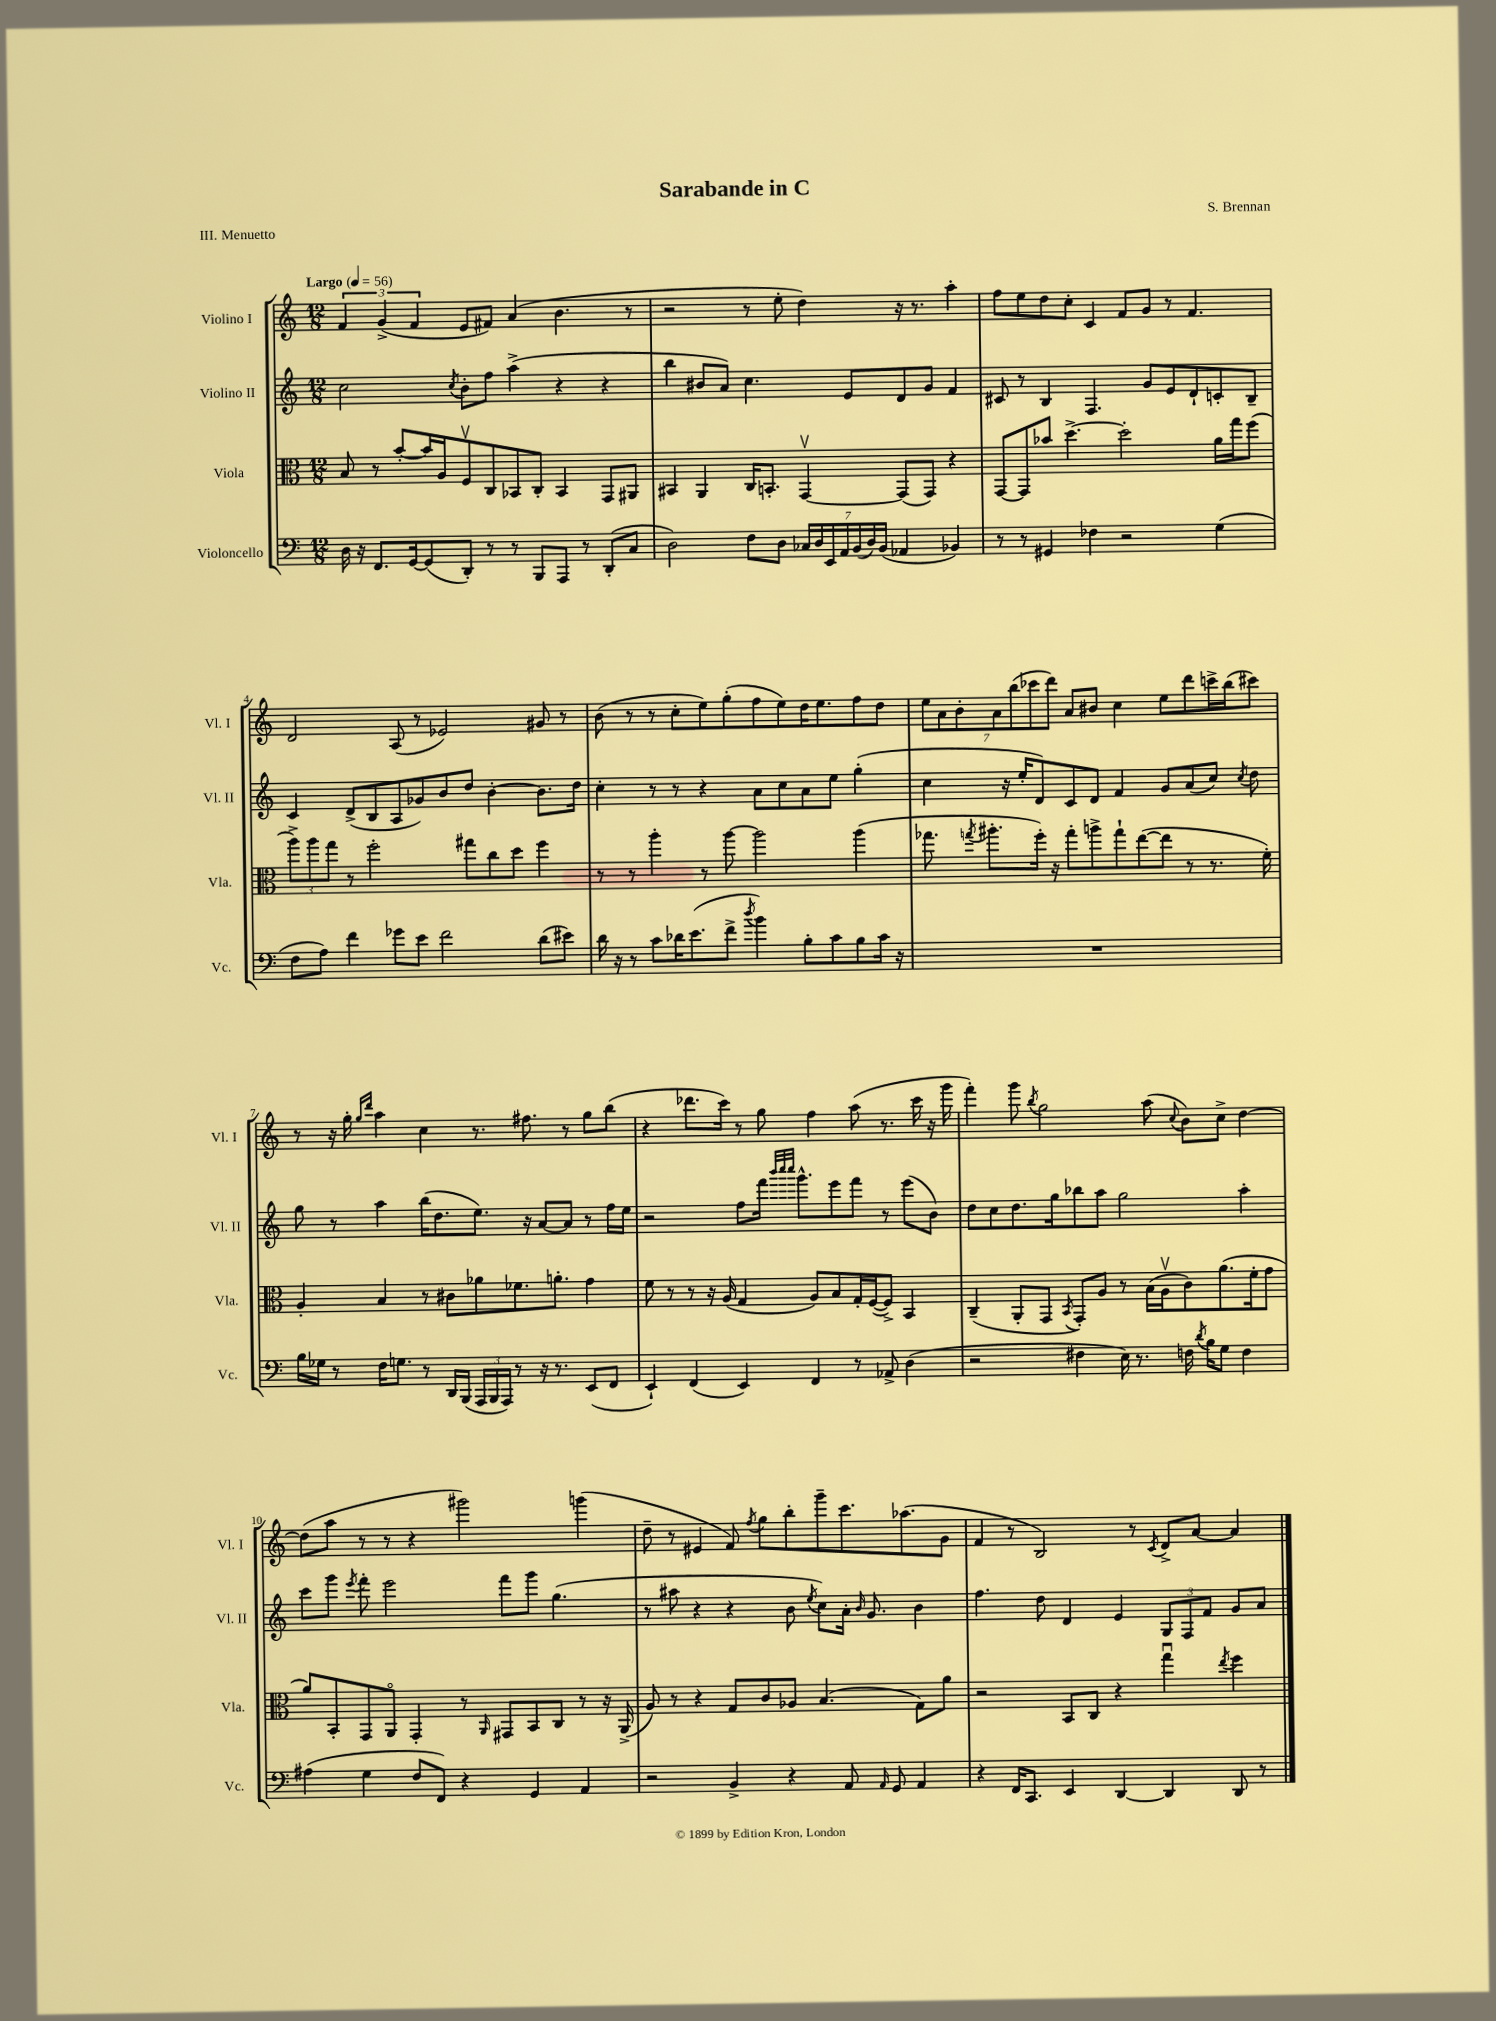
\header { title = "Sarabande in C" composer = "S. Brennan" piece = "III. Menuetto" }
<<
\new StaffGroup <<
\new Staff = "s0" \with { instrumentName = "Violino I" shortInstrumentName = "Vl. I" } {
    \clef treble \key c \major \numericTimeSignature \time 12/8 \tempo "Largo" 4 = 56
    \autoBeamOff \tuplet 3/2 { f'4 g'4->( f'4 } e'8[ fis'8]) a'4( b'4. r8 |
    r2 r8 e''8-. d''4) r16 r8. a''4-. |
    f''8[ e''8 d''8 c''8]-. c'4 f'8[ g'8] r8 f'4. |
    d'2 a8( r8 ees'2) gis'8 r8 |
    b'8( r8 r8 c''8[-. e''8) g''8-.( f''8 e''8) d''16 e''8. f''8 d''8] |
    \tuplet 7/4 { e''8[ a'8 b'8-. a'8 b''8( ces'''8 d'''8]) } a'8[ bis'8] c''4 e''8[ d'''8 c'''16-> b''16( cis'''8]) |
    r8 r16 g''16-. \grace { g''16[ d'''16] } a''4 c''4 r8. fis''8. r8 g''8[ b''8]( |
    r4 des'''8.[ c'''16]) r8 g''8 f''4 a''8( r8. c'''16 r16 g'''16 |
    f'''4-.) g'''8 \acciaccatura { b''8 } g''2 a''8( \appoggiatura { c''8 } b'8[) c''8]-> d''4~ |
    d''8[( a''8] r8 r8 r4 gis'''2) g'''4( |
    d''8-- r8 eis'4 f'8) \acciaccatura { f''8 } g''8[ b''8-. g'''8-- c'''8. aes''8.( g'8] |
    f'4 r8 b2) r8 \acciaccatura { c'8 } d'8[-> a'8]~ a'4 \bar "|." |
}
\new Staff = "s1" \with { instrumentName = "Violino II" shortInstrumentName = "Vl. II" } {
    \clef treble \key c \major \numericTimeSignature \time 12/8
    \autoBeamOff c''2 \acciaccatura { c''8 } b'8[-. f''8] a''4->( r4 r4 |
    b''4 bis'8[ a'8]) c''4. e'8[ d'8 g'8] f'4 |
    cis'8 r8 b4 f4. g'8[ e'8 d'8-! c'8-. b8]-- |
    c'4 d'8[->( b8 a8 ges'8) b'8 d''8] b'4~-. b'8.[ d''16] |
    c''4-. r8 r8 r4 a'8[ c''8 a'8 e''8] g''4-.( |
    c''4 r16 e''16[-. d'8) c'8 d'8] f'4 g'8[ a'8( c''8]) \acciaccatura { c''8 } d''8 |
    g''8 r8 a''4 b''16[( d''8. e''8.]) r16 a'8[~ a'8] r8 f''16[ e''16] |
    r2 f''8[ f'''16] \grace { b'''32[ c''''32 c''''32] } g'''8.[-^ e'''8 f'''8] r8 e'''8[( b'8]) |
    d''8[ c''8 d''8. g''16 bes''8 a''8] g''2 a''4-. |
    c'''8[ g'''8] \acciaccatura { e'''8 } f'''8-. e'''2 f'''8[ g'''8] g''4.( |
    r8 ais''8 r4 r4 b'8 \acciaccatura { e''8 } c''8[) a'16]-. \grace { b'16 } g'8. b'4 |
    f''4. d''8 d'4 e'4 \tuplet 3/2 { g8[ f8 f'8] } g'8[ a'8] \bar "|." |
}
\new Staff = "s2" \with { instrumentName = "Viola" shortInstrumentName = "Vla." } {
    \clef alto \key c \major \numericTimeSignature \time 12/8
    \autoBeamOff b8 r8 b'8[~-. b'16 a16 f8\upbow c8 bes,8 c8]-. bes,4 g,8[ ais,8] |
    bis,4 a,4 c16[ b,8.]-. g,4~\upbow g,8[( g,8]) r4 |
    g,8[~ g,8 bes'8] d''4.~-> d''2-. a'16[ g''16 f''8]( |
    \tuplet 3/2 { a''8[->) a''8 g''8] } r8 f''2-. gis''8[ c''8 d''8] f''4 |
    r8 r8 a''4-. r8 a''8~ a''2 a''4( |
    ges''8. \acciaccatura { g''8 } ais''8.[-. f''16]-.) r16 g''8[-. a''8-> g''8-! e''8~( e''8] r8 r8. f'16-.) |
    a4-. b4 r8 cis'8[ aes'8 fes'8. a'8.]-. g'4 |
    f'8 r8 r8 r16 a16( g4 a8[) b8 g16-. f16~( f8]->) b,4 |
    c4--( a,8[-. g,8] \acciaccatura { b,8 } g,8[-.) a8] r8 b16[( a16\upbow c'8) a'8.( f'16-. g'8] |
    a'8[) b,8-. g,8 a,8]\flageolet g,4-. r8 \grace { a,16 } gis,8[ b,8 c8] r8 r16 a,16->( |
    a8) r8 r4 g8[ c'8 aes8] b4.( g8[) a'8] |
    r2 b,8[ c8] r4 g''4\downbow \acciaccatura { e''8 } f''4 \bar "|." |
}
\new Staff = "s3" \with { instrumentName = "Violoncello" shortInstrumentName = "Vc." } {
    \clef bass \key c \major \numericTimeSignature \time 12/8
    \autoBeamOff d16 r16 f,8.[ g,16~ g,8( d,8]-.) r8 r8 b,,8[ a,,8] r8 d,8[-.( c8] |
    d2) f8[ d8] \tuplet 7/4 { ces16[ d16 e,16 a,16 b,16( d16) b,16]( } aes,4 bes,4) |
    r8 r8 gis,4 fes4 r2 g4( |
    f8[ a8]) f'4 ges'8[ e'8] f'2 d'8[( eis'8]) |
    d'16 r16 r8 c'8[ des'16 e'8.( f'8]-> \acciaccatura { d''8 } b'4) b8[-. c'8 b8 c'16] r16 |
    R1. |
    b16[ ges16] r8 f16[ g8.] r8 d,16[ b,,16]( \tuplet 3/2 { a,,16[ b,,16 a,,16]) } r8 r16 r8. e,8[( f,8] |
    e,4-!) f,4( e,4) f,4 r8 aes,8-> d4( |
    r2 fis4 e16) r8. f16 \acciaccatura { d'8 } b16[ g8] f4 |
    ais4( g4 f8[ f,8]) r4 g,4 a,4 |
    r2 b,4-> r4 a,8 \grace { a,16 } g,8 a,4 |
    r4 f,16[ c,8.] e,4 d,4~ d,4 d,8 r8 \bar "|." |
}
>>
>>
